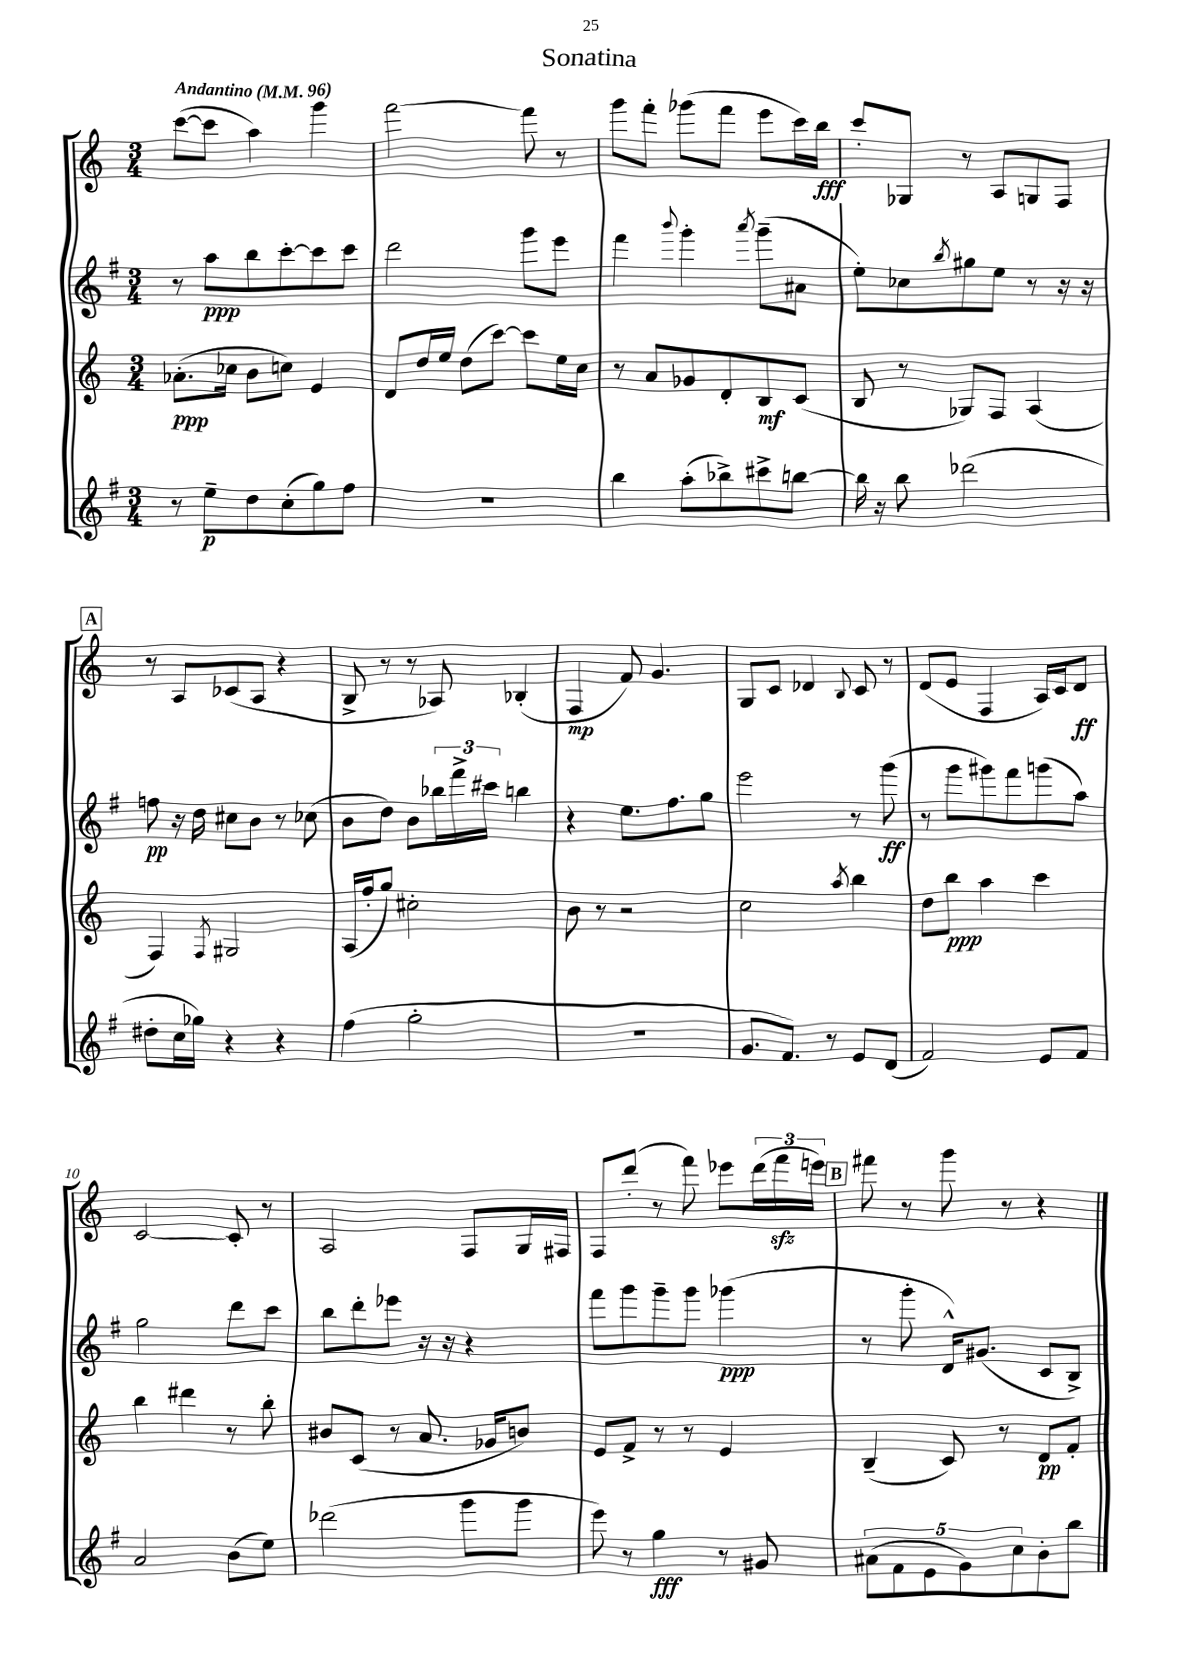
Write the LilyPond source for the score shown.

\header { title = "Sonatina" }
<<
\new StaffGroup <<
\new Staff = "s0" {
    \clef treble \key c \major \numericTimeSignature \time 3/4 \tempo "Andantino" 4 = 96
    c'''8~( c'''8 a''4) g'''4 |
    f'''2~ f'''8 r8 |
    g'''8 f'''8-. ges'''8( f'''8 e'''8 c'''16) b''16\fff |
    c'''8-. ges8 r8 a8 g8 f8 |
    \mark \markup { \box "A" } r8 a8 ces'8( a8 r4 |
    b8-> r8 r8 aes8) bes4-.( |
    f4\mp f'8) g'4. |
    g8 c'8 des'4 \appoggiatura { b8 } c'8 r8 |
    d'8( e'8 f4 a16) c'16 d'8\ff |
    c'2~ c'8-. r8 |
    a2 f8 g16 fis16 |
    f8 d'''8-.( r8 f'''8) ees'''8 \tuplet 3/2 { d'''16( f'''16\sfz e'''16) } |
    \mark \markup { \box "B" } fis'''8 r8 g'''8 r8 r4 \bar "|." |
}
\new Staff = "s1" {
    \clef treble \key g \major \numericTimeSignature \time 3/4
    r8 a''8\ppp b''8 c'''8~-. c'''8 c'''8 |
    d'''2 g'''8 e'''8 |
    fis'''4 \appoggiatura { b'''8 } g'''4-. \acciaccatura { a'''8 } g'''8--( ais'8 |
    e''8-.) ces''8 \acciaccatura { b''8 } gis''8 e''8 r8 r16 r16 |
    \mark \markup { \box "A" } f''8\pp r16 d''16 cis''8 b'8 r8 ces''8( |
    b'8 d''8) b'8 \tuplet 3/2 { bes''16 fis'''16-> cis'''16 } b''4 |
    r4 e''8. fis''8. g''8 |
    e'''2 r8 g'''8\ff( |
    r8 g'''8 gis'''8) fis'''8 g'''8( a''8) |
    g''2 d'''8 c'''8 |
    b''8 d'''8-. ees'''8 r16 r16 r4 |
    fis'''8 g'''8 g'''8-- g'''8 ges'''4\ppp( |
    \mark \markup { \box "B" } r8 g'''8-. d'16-^) gis'8.( c'8 b8->) \bar "|." |
}
\new Staff = "s2" {
    \clef treble \key c \major \numericTimeSignature \time 3/4
    aes'8.-.\ppp( ces''16 b'8 c''8) e'4 |
    d'8 d''16 e''16 d''8( c'''8~) c'''8 e''16 c''16 |
    r8 a'8 ges'8 d'8-. b8\mf c'8( |
    b8 r8 ges8) f8 a4( |
    \mark \markup { \box "A" } f4) \acciaccatura { f8 } gis2 |
    a16( f''16-. g''8) cis''2-. |
    b'8 r8 r2 |
    c''2 \acciaccatura { a''8 } b''4 |
    d''8 b''8\ppp a''4 c'''4 |
    b''4 dis'''4 r8 b''8-. |
    bis'8 c'8( r8 a'8. ges'16 b'8) |
    e'8 f'8-> r8 r8 e'4 |
    \mark \markup { \box "B" } b4--( c'8) r8 d'8\pp f'8-. \bar "|." |
}
\new Staff = "s3" {
    \clef treble \key g \major \numericTimeSignature \time 3/4
    r8 e''8--\p d''8 c''8-.( g''8) fis''8 |
    R2. |
    b''4 a''8-.( bes''8->) cis'''8-> b''8~ |
    b''16 r16 b''8 des'''2( |
    \mark \markup { \box "A" } dis''8-. c''16 ges''16) r4 r4 |
    fis''4( g''2-. |
    R2. |
    g'8. fis'8.) r8 e'8 d'8( |
    fis'2) e'8 fis'8 |
    a'2 b'8( e''8) |
    des'''2( g'''8 g'''8 |
    e'''8) r8 g''4\fff r8 gis'8 |
    \mark \markup { \box "B" } \tuplet 5/4 { ais'8( fis'8 e'8 g'8) c''8 } b'8-. b''8 \bar "|." |
}
>>
>>
